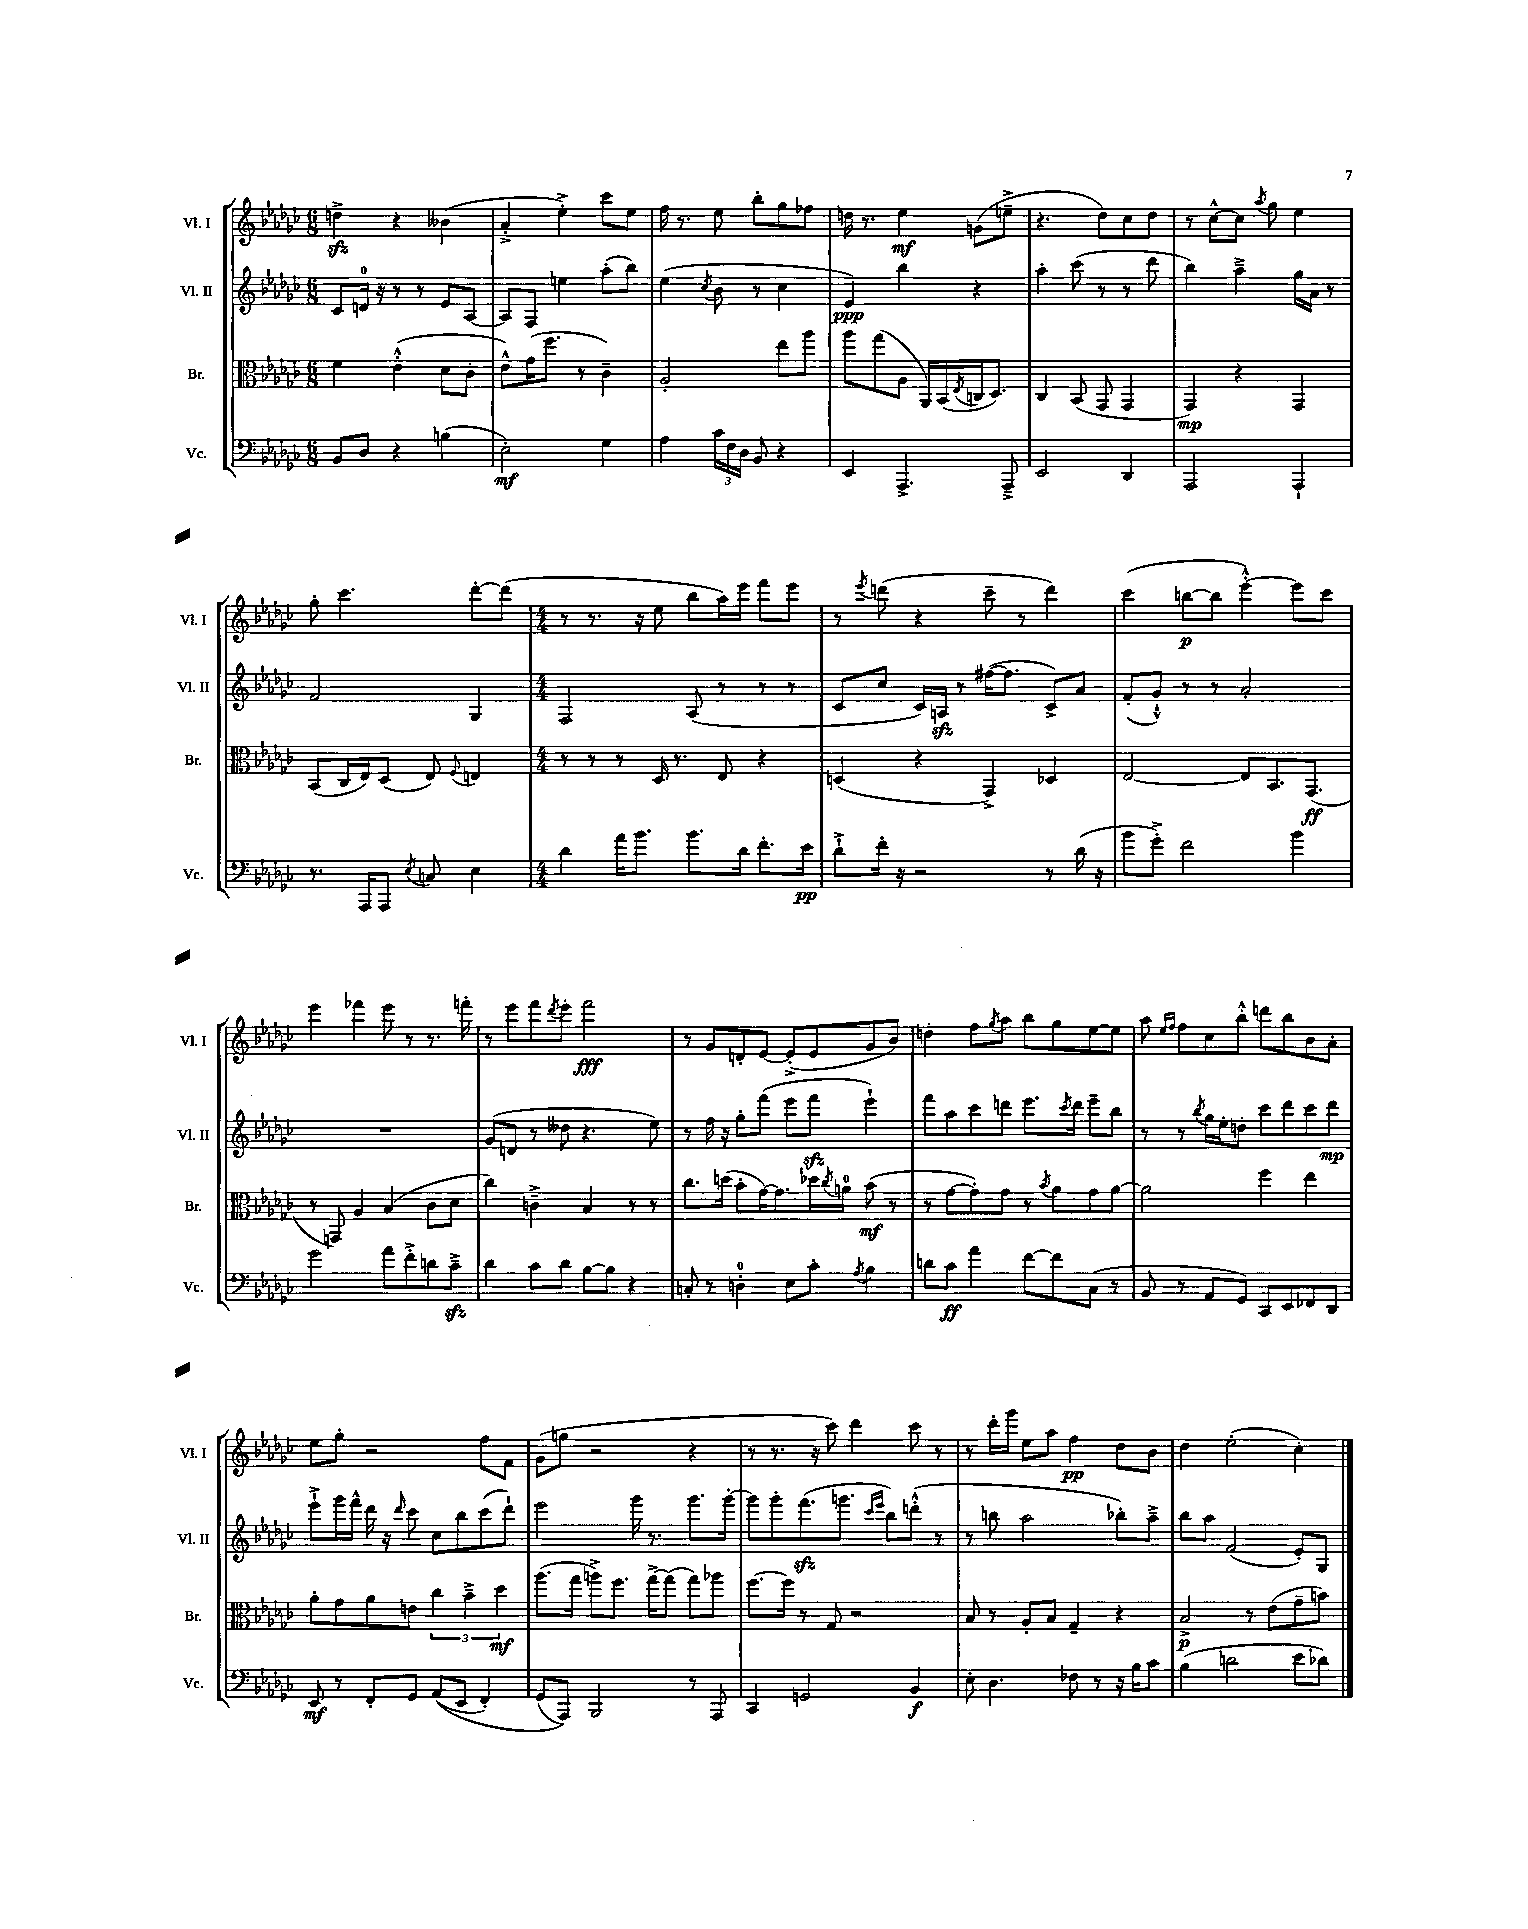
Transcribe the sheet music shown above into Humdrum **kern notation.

**kern	**dynam	**kern	**dynam	**kern	**dynam	**kern	**dynam
*part4	*part4	*part3	*part3	*part2	*part2	*part1	*part1
*staff4	*staff4	*staff3	*staff3	*staff2	*staff2	*staff1	*staff1
*I"Vc.	*	*I"Br.	*	*I"Vl. II	*	*I"Vl. I	*
*I'Vc.	*	*I'Br.	*	*I'Vl. II	*	*I'Vl. I	*
*clefF4	*	*clefC3	*	*clefG2	*	*clefG2	*
*k[b-e-a-d-g-c-]	*	*k[b-e-a-d-g-c-]	*	*k[b-e-a-d-g-c-]	*	*k[b-e-a-d-g-c-]	*
*M6/8	*	*M6/8	*	*M6/8	*	*M6/8	*
=135	=135	=135	=135	=135	=135	=135	=135
8BB-/L	.	4f\	.	8c-/L	.	4ddnzz^\	.
8D-/J	.	.	.	16dn/Jk	.	.	.
.	.	.	.	16r	.	.	.
4r	.	(4e-'^^\	.	8r	.	4r	.
.	.	.	.	8r	.	.	.
(4Bn\	.	8d-\L	.	8e-/L	.	(4b--X\	.
.	.	8c-'\J	.	[8A-/J	.	.	.
=136	=136	=136	=136	=136	=136	=136	=136
2E-'\)	mf	8e-^^\L)	.	8A-/L]	.	4a-'^/	.
.	.	(16g-\K	.	8F/J	.	.	.
.	.	8.ff\J	.	.	.	.	.
.	.	.	.	4een\	.	4ee-'^\)	.
.	.	8r	.	.	.	.	.
4G-\	.	4c-~\)	.	(8aa-'\L	.	8ccc-\L	.
.	.	.	.	8bb-\J)	.	8ee-\J	.
=137	=137	=137	=137	=137	=137	=137	=137
4A-\	.	2A-'/	.	(4ee-\	.	16ff\	.
.	.	.	.	.	.	8.r	.
.	.	.	.	8qcc-/	.	.	.
24c-\LL	.	.	.	8b-\	.	8ee-\	.
24F\	.	.	.	.	.	.	.
24D-\JJ	.	.	.	.	.	.	.
8BB-/	.	.	.	8r	.	8bb-'\L	.
4r	.	8ee-\L	.	4cc-\	.	8gg-\	.
.	.	8aa-\J	.	.	.	8ff-X\J	.
=138	=138	=138	=138	=138	=138	=138	=138
4EE-/	.	8aa-\L	.	4e-/)	ppp	16ddn\	.
.	.	.	.	.	.	8.r	.
.	.	(8gg-\	.	.	.	.	.
4.AAA-^/	.	8A-\J	.	4bb-\	.	4ee-\	mf
.	.	16AA-/LL)	.	.	.	.	.
.	.	(16BB-/	.	.	.	.	.
.	.	8qE-/	.	.	.	.	.
.	.	16Cn/J	.	4r	.	(8gn\L	.
.	.	8.D-/J)	.	.	.	.	.
8AAA-~^/	.	.	.	.	.	8een~^\J	.
=139	=139	=139	=139	=139	=139	=139	=139
2EE-/	.	4C-/	.	4aa-'\	.	4.r	.
.	.	(8BB-/	.	(8ccc-\	.	.	.
.	.	8GG-/	.	8r	.	8dd-\L)	.
4DD-/	.	4GG-/	.	8r	.	8cc-\	.
.	.	.	.	8ddd-\	.	8dd-\J	.
=140	=140	=140	=140	=140	=140	=140	=140
2AAA-/	.	4GG-/)	mp	4bb-\)	.	8r	.
.	.	.	.	.	.	[8cc-^^\L	.
.	.	4r	.	4aa-~^\	.	8cc-\J]	.
.	.	.	.	.	.	8qaa-/	.
.	.	.	.	.	.	8gg-\	.
4AAA-`/	.	4GG-/	.	16gg-\LL	.	4ee-\	.
.	.	.	.	16a-\JJ	.	.	.
.	.	.	.	8r	.	.	.
!!LO:LB:g=z
=141	=141	=141	=141	=141	=141	=141	=141
8.r	.	(8BB-/L	.	2f/	.	8gg-'\	.
.	.	16C-/L	.	.	.	4.ccc-\	.
16AAA-/KL	.	16E-/J)	.	.	.	.	.
8AAA-/J	.	(8D-/J	.	.	.	.	.
8qE-/	.	.	.	.	.	.	.
8Cn/	.	8E-/)	.	.	.	.	.
.	.	8qqF/	.	.	.	.	.
4E-\	.	4En/	.	4G-/	.	[8ddd-'\L	.
.	.	.	.	.	.	(8ddd-\J]	.
=142	=142	=142	=142	=142	=142	=142	=142
*M4/4	*	*M4/4	*	*M4/4	*	*M4/4	*
4d-\	.	8r	.	2F/	.	8r	.
.	.	8r	.	.	.	8.r	.
16a-\KL	.	8r	.	.	.	.	.
8.b-\J	.	.	.	.	.	16r	.
.	.	16D-/	.	.	.	8ee-\	.
.	.	8.r	.	.	.	.	.
8.b-\L	.	.	.	(8A-/	.	8bb-\L	.
.	.	8E-/	.	8r	.	16aa-\L)	.
16d-\Jk	.	.	.	.	.	16eee-\JJ	.
8.f'\L	.	4r	.	8r	.	8fff\L	.
.	.	.	.	8r	.	8eee-\J	.
16e-\Jk	pp	.	.	.	.	.	.
=143	=143	=143	=143	=143	=143	=143	=143
8d-`^\L	.	(4Dn/	.	8c-/L	.	8r	.
.	.	.	.	.	.	8qeee-/	.
16f'\Jk	.	.	.	8cc-/J	.	(8dddn\	.
16r	.	.	.	.	.	.	.
2r	.	4r	.	16c-/LL)	.	4r	.
.	.	.	.	16Anzz/JJ	.	.	.
.	.	.	.	8r	.	.	.
.	.	4GG-^/)	.	([16ff#X\KL	.	8ccc-~\	.
.	.	.	.	8.ff#\J]	.	.	.
.	.	.	.	.	.	8r	.
8r	.	4D-X/	.	8c-^/L)	.	4ddd\)	.
(16d-\	.	.	.	8a-/J	.	.	.
16r	.	.	.	.	.	.	.
=144	=144	=144	=144	=144	=144	=144	=144
8b-\L	.	[2E-/	.	(8f'/L	.	(4ccc-\	.
8g-'^\J)	.	.	.	8g-`^^/J)	.	.	.
2f\	.	.	.	8r	.	[8bbn\L	p
.	.	.	.	8r	.	8bb\J]	.
.	.	8E-/L]	.	2a-'/	.	[4eee-'^^\)	.
.	.	8.BB-/	.	.	.	.	.
4b-\	.	.	.	.	.	8eee-\L]	.
.	.	(8.GG-/J	ff	.	.	.	.
.	.	.	.	.	.	8ccc-\J	.
!!LO:LB:g=z
=145	=145	=145	=145	=145	=145	=145	=145
2g-\	.	8r	.	1r	.	4eee-\	.
.	.	8GGn/)	.	.	.	.	.
.	.	4A-/	.	.	.	4fff-X\	.
8a-\L	.	(4B-/	.	.	.	8eee-\	.
8f'^\	.	.	.	.	.	8r	.
8dn\	.	8c-\L	.	.	.	8.r	.
8c-zz~^\J	.	8d-\J	.	.	.	.	.
.	.	.	.	.	.	16fffn'\	.
=146	=146	=146	=146	=146	=146	=146	=146
4d-\	.	4cc-\)	.	(8g-/L	.	8r	.
.	.	.	.	8dn/J	.	8eee-\L	.
8c-\L	.	4cn~^\	.	8r	.	8fff\	.
.	.	.	.	.	.	8qddd-/	.
8d-\J	.	.	.	8dd--X\	.	8eee-'\J	.
[8B-\L	.	4B-/	.	4.r	.	2fff\	fff
8B-\J]	.	.	.	.	.	.	.
4r	.	8r	.	.	.	.	.
.	.	8r	.	8ee-\)	.	.	.
=147	=147	=147	=147	=147	=147	=147	=147
8Cn'/	.	8.cc-\L	.	8r	.	8r	.
8r	.	.	.	16ff\	.	8g-/L	.
.	.	(16ddn\Jk	.	16r	.	.	.
4Dn'\	.	8b-'\L	.	8gg-'\L	.	8dn'/	.
.	.	[16g-\K)	.	(8fff\J	.	[8e-/J	.
.	.	8.g-\]	.	.	.	.	.
8E-\L	.	.	.	8eee-\L	.	(8e-'^/L]	.
8c-'\J	.	16dd-X\L	.	8fffzz\J	.	8e-/	.
.	.	8qcc-/	.	.	.	.	.
.	.	16an\JJ	.	.	.	.	.
8qA-/	.	.	.	.	.	.	.
4B-\	.	(8b-\	mf	4eee-`\)	.	8g-/	.
.	.	8r	.	.	.	8b-/J)	.
=148	=148	=148	=148	=148	=148	=148	=148
8dn\L	.	8r	.	8fff\L	.	4ddn'\	.
8c-\J	ff	[8g-\L	.	8aa-\	.	.	.
4a-\	.	8g-'\])	.	8ccc-\	.	8ff\L	.
.	.	.	.	.	.	8qgg-/	.
.	.	8g-\J	.	8dddn\J	.	8aa-\J	.
[8f\L	.	8r	.	8.eee-\L	.	8bb-\L	.
.	.	8qb-/	.	.	.	.	.
8f\]	.	8a-\L	.	.	.	8gg-\	.
.	.	.	.	8qccc-/	.	.	.
.	.	.	.	16ddd\Jk	.	.	.
(8C-\J	.	8g-\	.	8eee-~\L	.	[8ee-\	.
8r	.	[8a-\J	.	8bb-\J	.	8ee-\J]	.
=149	=149	=149	=149	=149	=149	=149	=149
8BB-/	.	2a-\]	.	8r	.	8aa-\	.
.	.	.	.	.	.	16qqee-/LL	.
.	.	.	.	.	.	16qqff/JJ	.
8r	.	.	.	8r	.	8ff\L	.
.	.	.	.	8qbb-/	.	.	.
8AA-/L	.	.	.	16gg-\LL	.	8cc-\	.
.	.	.	.	16ee-'\J	.	.	.
8GG-/J)	.	.	.	8ddn'\J	.	8bb-'^^\J	.
8CC-/L	.	4ff\	.	8ccc-\L	.	8dddn\L	.
8EE-/	.	.	.	8ddd-\	.	8bb-\	.
8FF-X/	.	4ee-\	.	8ccc-\	.	8b-\	.
8DD-/J	.	.	.	8ddd-\J	mp	8a-'\J	.
!!LO:LB:g=z
=150	=150	=150	=150	=150	=150	=150	=150
8EE-/	mf	8a-'\L	.	8eee-`^\L	.	8ee-\L	.
8r	.	8g-\	.	16ggg-\L	.	8gg-'\J	.
.	.	.	.	16fff^^\JJ	.	.	.
8FF'/L	.	8a-\	.	16ddd-\	.	2r	.
.	.	.	.	16r	.	.	.
.	.	.	.	16qqddd-/	.	.	.
8GG-/J	.	8en\J	.	8ccc-\	.	.	.
((8AA-/L	.	6cc-\	.	8cc-\L	.	.	.
8EE-/J	.	.	.	8bb-\	.	.	.
.	.	6b-~^\	.	.	.	.	.
4FF'/)	.	.	.	(8ccc-\	.	8ff\L	.
.	.	6dd-\	mf	.	.	.	.
.	.	.	.	8ddd-`\J)	.	8f\J	.
=151	=151	=151	=151	=151	=151	=151	=151
(8GG-/L	.	(8.aa-\L	.	2eee-\	.	(8g-\L	.
8AAA-/J))	.	.	.	.	.	8ggn\J	.
.	.	16gg-\Jk	.	.	.	.	.
2BBB-/	.	8aan^\L)	.	.	.	2r	.
.	.	8.ff\J	.	.	.	.	.
.	.	.	.	16ggg-\	.	.	.
.	.	[16gg-^\KL	.	8.r	.	.	.
.	.	(8gg-\J]	.	.	.	.	.
8r	.	8gg-\L)	.	8.ggg-\L	.	4r	.
8AAA-/	.	8aa-X\J	.	.	.	.	.
.	.	.	.	[16ggg-'\Jk	.	.	.
=152	=152	=152	=152	=152	=152	=152	=152
4CC-/	.	[8.ff\L	.	8ggg-\L]	.	8r	.
.	.	.	.	8ggg-'\	.	8.r	.
.	.	16ff\Jk]	.	.	.	.	.
2GGn/	.	8r	.	(8.fffzz\	.	.	.
.	.	.	.	.	.	16r	.
.	.	8G-/	.	.	.	8ccc-\)	.
.	.	.	.	8.gggn\J	.	.	.
.	.	2r	.	.	.	4ddd-\	.
.	.	.	.	16qqccc-/LL	.	.	.
.	.	.	.	16qqeee-/JJ	.	.	.
.	.	.	.	8bb-\L)	.	.	.
4BB-/	f	.	.	(8dddn'^^\J	.	8ccc-\	.
.	.	.	.	8r	.	8r	.
=153	=153	=153	=153	=153	=153	=153	=153
8E-'\	.	8B-/	.	8r	.	8r	.
4.D-\	.	8r	.	8bbn\	.	16ddd-'\LL	.
.	.	.	.	.	.	16ggg-\JJ	.
.	.	8A-'/L	.	2aa-\	.	8ee-\L	.
.	.	8B-/J	.	.	.	8aa-\J	.
8F-X\	.	4G-~/	.	.	.	4ff\	pp
8r	.	.	.	.	.	.	.
16r	.	4r	.	8bb-X'\L)	.	8dd-\L	.
16B-\KL	.	.	.	.	.	.	.
8c-\J	.	.	.	8aa-~^\J	.	8b-\J	.
=154	=154	=154	=154	=154	=154	=154	=154
(4B-\	.	2B-^/	p	8bb-\L	.	4dd-\	.
.	.	.	.	8aa-\J	.	.	.
2dn\	.	.	.	(2f/	.	(2ee-'\	.
.	.	8r	.	.	.	.	.
.	.	(8e-\L	.	.	.	.	.
8e-\L	.	8g-~\	.	8e-'/L)	.	4cc-'\)	.
8d-X\J)	.	8bn\J)	.	8G-/J	.	.	.
==	==	==	==	==	==	==	==
*-	*-	*-	*-	*-	*-	*-	*-
